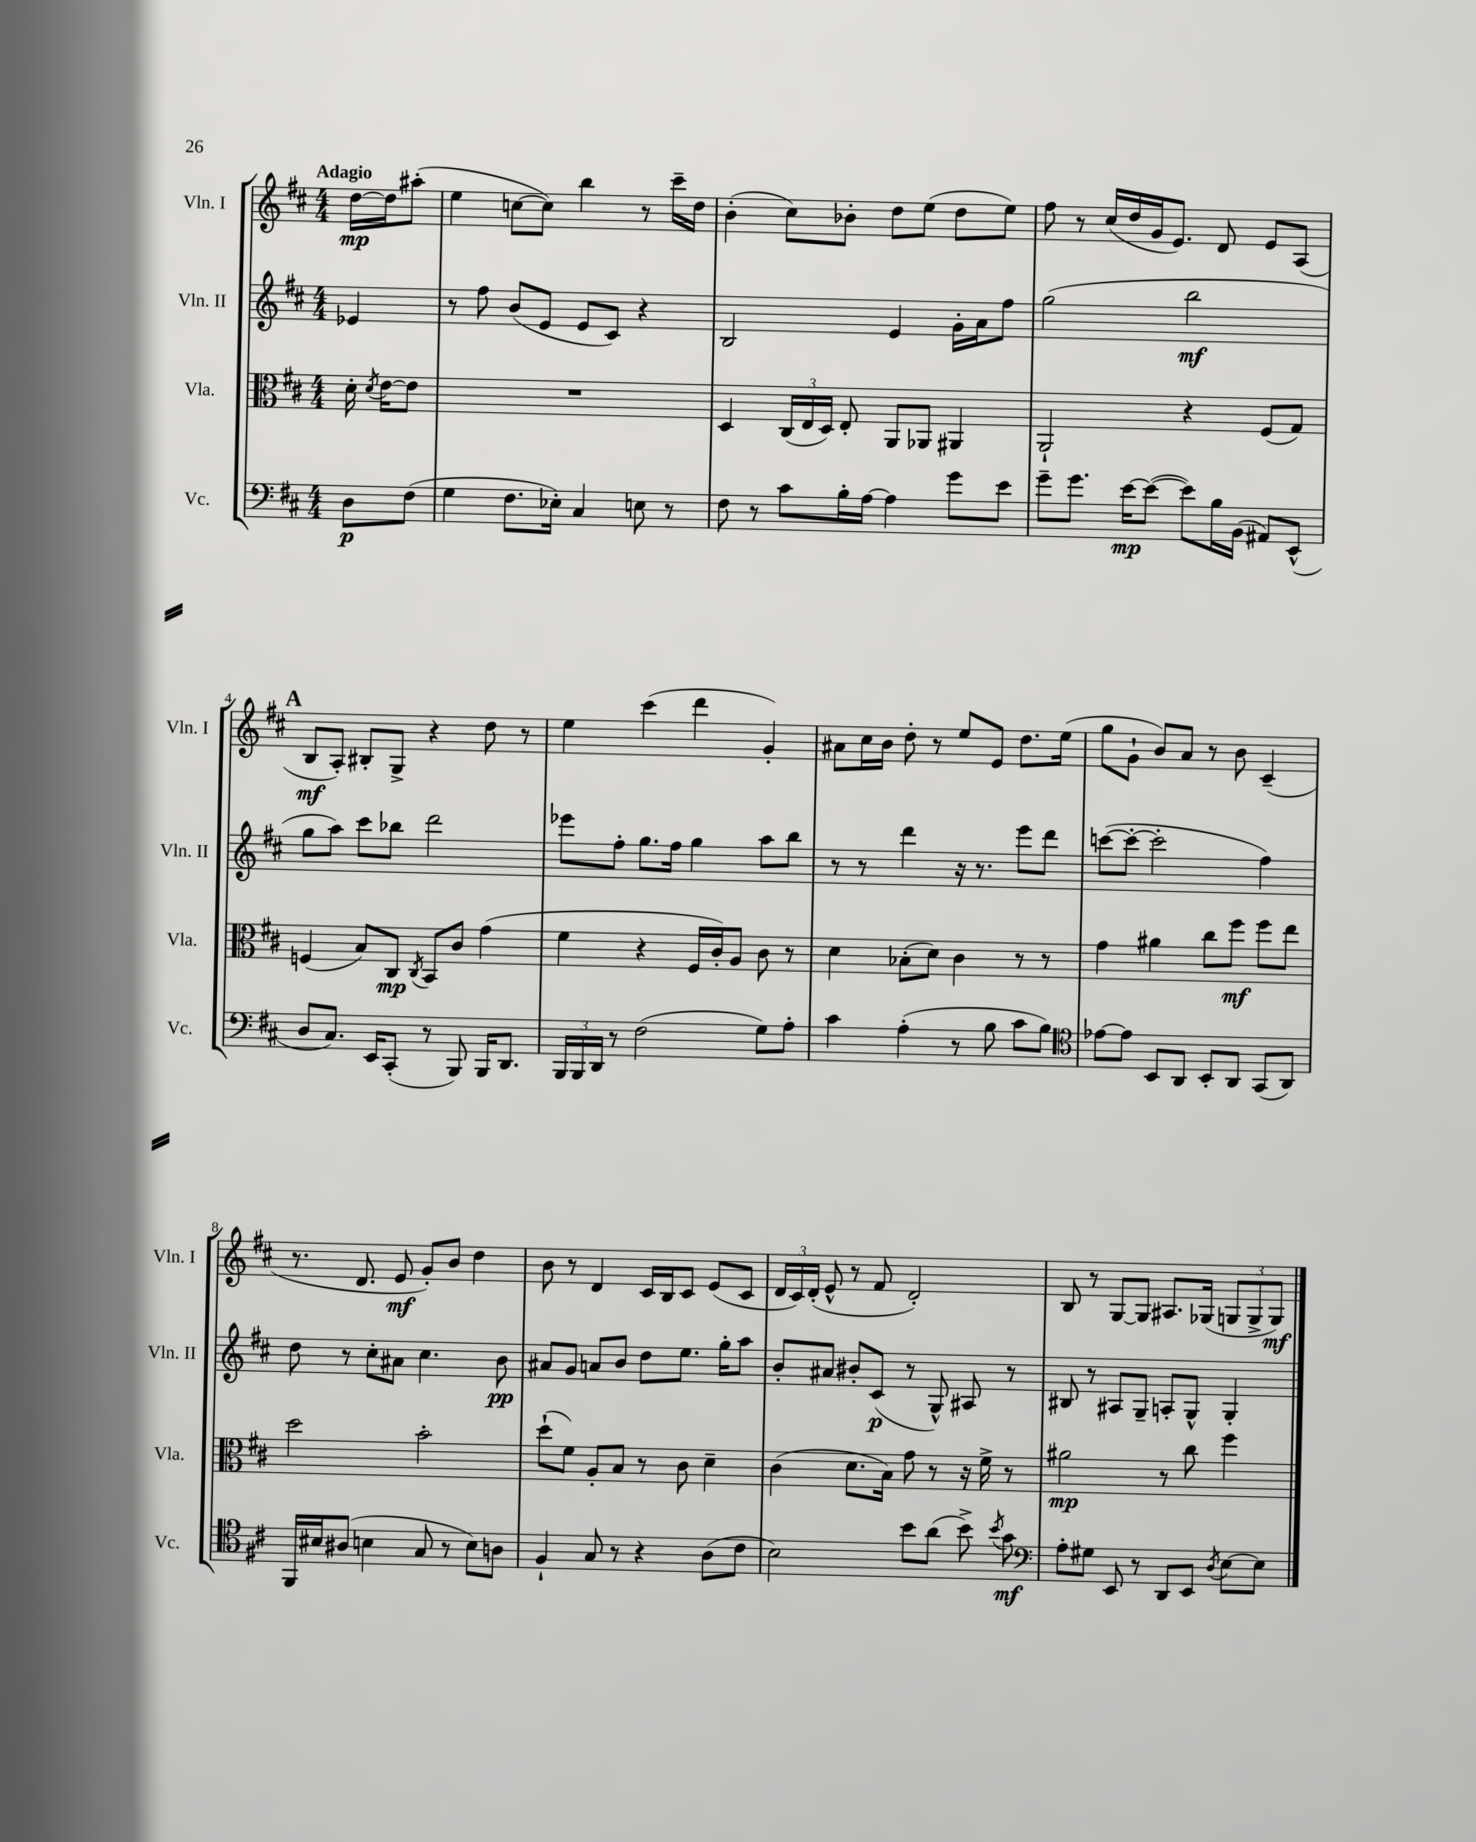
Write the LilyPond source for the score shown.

<<
\new StaffGroup <<
\new Staff = "s0" \with { instrumentName = "Vln. I" shortInstrumentName = "Vln. I" } {
    \clef treble \key d \major \numericTimeSignature \time 4/4 \partial 4 \tempo "Adagio"
    \autoBeamOff d''16[~\mp d''16 ais''8]-.( |
    e''4 c''8[~ c''8]) b''4 r8 cis'''16[-- d''16] |
    b'4-.( cis''8[) bes'8]-. d''8[ e''8]( d''8[ e''8]) |
    fis''8 r8 cis''16[( d''16 g'16 e'8.]) d'8 e'8[ a8]( |
    \mark \markup { \bold "A" } b8[\mf a8]-.) bis8[-. g8]-> r4 d''8 r8 |
    e''4 cis'''4( d'''4 g'4-.) |
    ais'8[ cis''16 b'16] d''8-. r8 e''8[ e'8] d''8.[ e''16]( |
    g''8[ g'8]-! b'8[) a'8] r8 b'8 cis'4--( |
    r8. d'8. e'8\mf g'8[-.) b'8] d''4 |
    b'8 r8 d'4 cis'16[ b16 cis'8] e'8[( cis'8] |
    \tuplet 3/2 { d'16[ cis'16) d'16]-.( } e'8-^ r8 fis'8 d'2-.) |
    b8 r8 g8[~ g8] ais8.[ ges16]( \tuplet 3/2 { g8[ g8-> g8]\mf) } \bar "|." |
}
\new Staff = "s1" \with { instrumentName = "Vln. II" shortInstrumentName = "Vln. II" } {
    \clef treble \key d \major \numericTimeSignature \time 4/4 \partial 4
    \autoBeamOff ees'4 |
    r8 fis''8 b'8[( e'8] e'8[ cis'8]) r4 |
    b2 e'4 g'16[-. a'16 fis''8] |
    g''2( b''2\mf |
    \mark \markup { \bold "A" } g''8[ a''8]) cis'''8[ bes''8] d'''2 |
    ees'''8[ fis''8]-. g''8.[ fis''16] g''4 a''8[ b''8] |
    r8 r8 d'''4 r16 r8. e'''8[ d'''8] |
    c'''8[~( c'''8]~-. c'''2-. fis''4) |
    d''8 r8 cis''8[-. ais'8] cis''4. b'8\pp |
    ais'8[ g'8] a'8[ b'8] d''8[ e''8.] g''16[-. a''8] |
    b'8[-. ais'8] bis'8[-. cis'8]\p( r8 g8-^) ais8 r8 |
    bis8 r8 ais8[ g8]-- a8[-. g8]-^ g4-. \bar "|." |
}
\new Staff = "s2" \with { instrumentName = "Vla." shortInstrumentName = "Vla." } {
    \clef alto \key d \major \numericTimeSignature \time 4/4 \partial 4
    \autoBeamOff d'16-. \acciaccatura { d'8 } e'16[~ e'8] |
    R1 |
    d4 \tuplet 3/2 { cis16[( e16 d16]) } e8-. a,8[ aes,8] ais,4 |
    a,2-! r4 fis8[( g8]) |
    \mark \markup { \bold "A" } f4( b8[) cis8]\mp \acciaccatura { cis8 } b,8[ cis'8] g'4( |
    fis'4 r4 fis16[ cis'16-.) a8] cis'8 r8 |
    d'4 bes8[-.( d'8]) cis'4 r8 r8 |
    g'4 ais'4 cis''8[ fis''8]\mf fis''8[ e''8] |
    d''2 b'2-. |
    d''8[-!( fis'8]) a8[-. b8] r8 cis'8 d'4-- |
    cis'4( d'8.[ b16]) g'8 r8 r16 fis'16-> r8 |
    ais'2\mp r8 cis''8 fis''4 \bar "|." |
}
\new Staff = "s3" \with { instrumentName = "Vc." shortInstrumentName = "Vc." } {
    \clef bass \key d \major \numericTimeSignature \time 4/4 \partial 4
    \autoBeamOff d8[\p fis8]( |
    g4 fis8.[ ees16]-.) cis4 e8 r8 |
    fis8 r8 cis'8[ b16-. a16]~ a4 g'8[ e'8] |
    g'8[-- g'8.] e'16[~\mp e'8]~( e'8[) b16 b,16]( ais,8[) e,8]-^( |
    \mark \markup { \bold "A" } d8[ cis8.]) e,16[ cis,8]-.( r8 b,,8) b,,16[ d,8.] |
    \tuplet 3/2 { b,,16[ b,,16 d,16] } r8 fis2( g8[) a8]-. |
    cis'4 a4-.( r8 b8 cis'8[ b8]) |
    \clef tenor ees'8[~ ees'8] b,8[ a,8] b,8[-. a,8] g,8[( a,8]) |
    fis,16[ bis16 ais8]( b4 g8 r8 b8[) a8] |
    fis4-! g8 r8 r4 a8[( cis'8] |
    b2) b'8[ a'8]( b'8->) \acciaccatura { b'8 } g'8\mf |
    \clef bass a8[-. gis8] e,8 r8 d,8[ e,8] \acciaccatura { d8 } e8[~ e8] \bar "|." |
}
>>
>>
